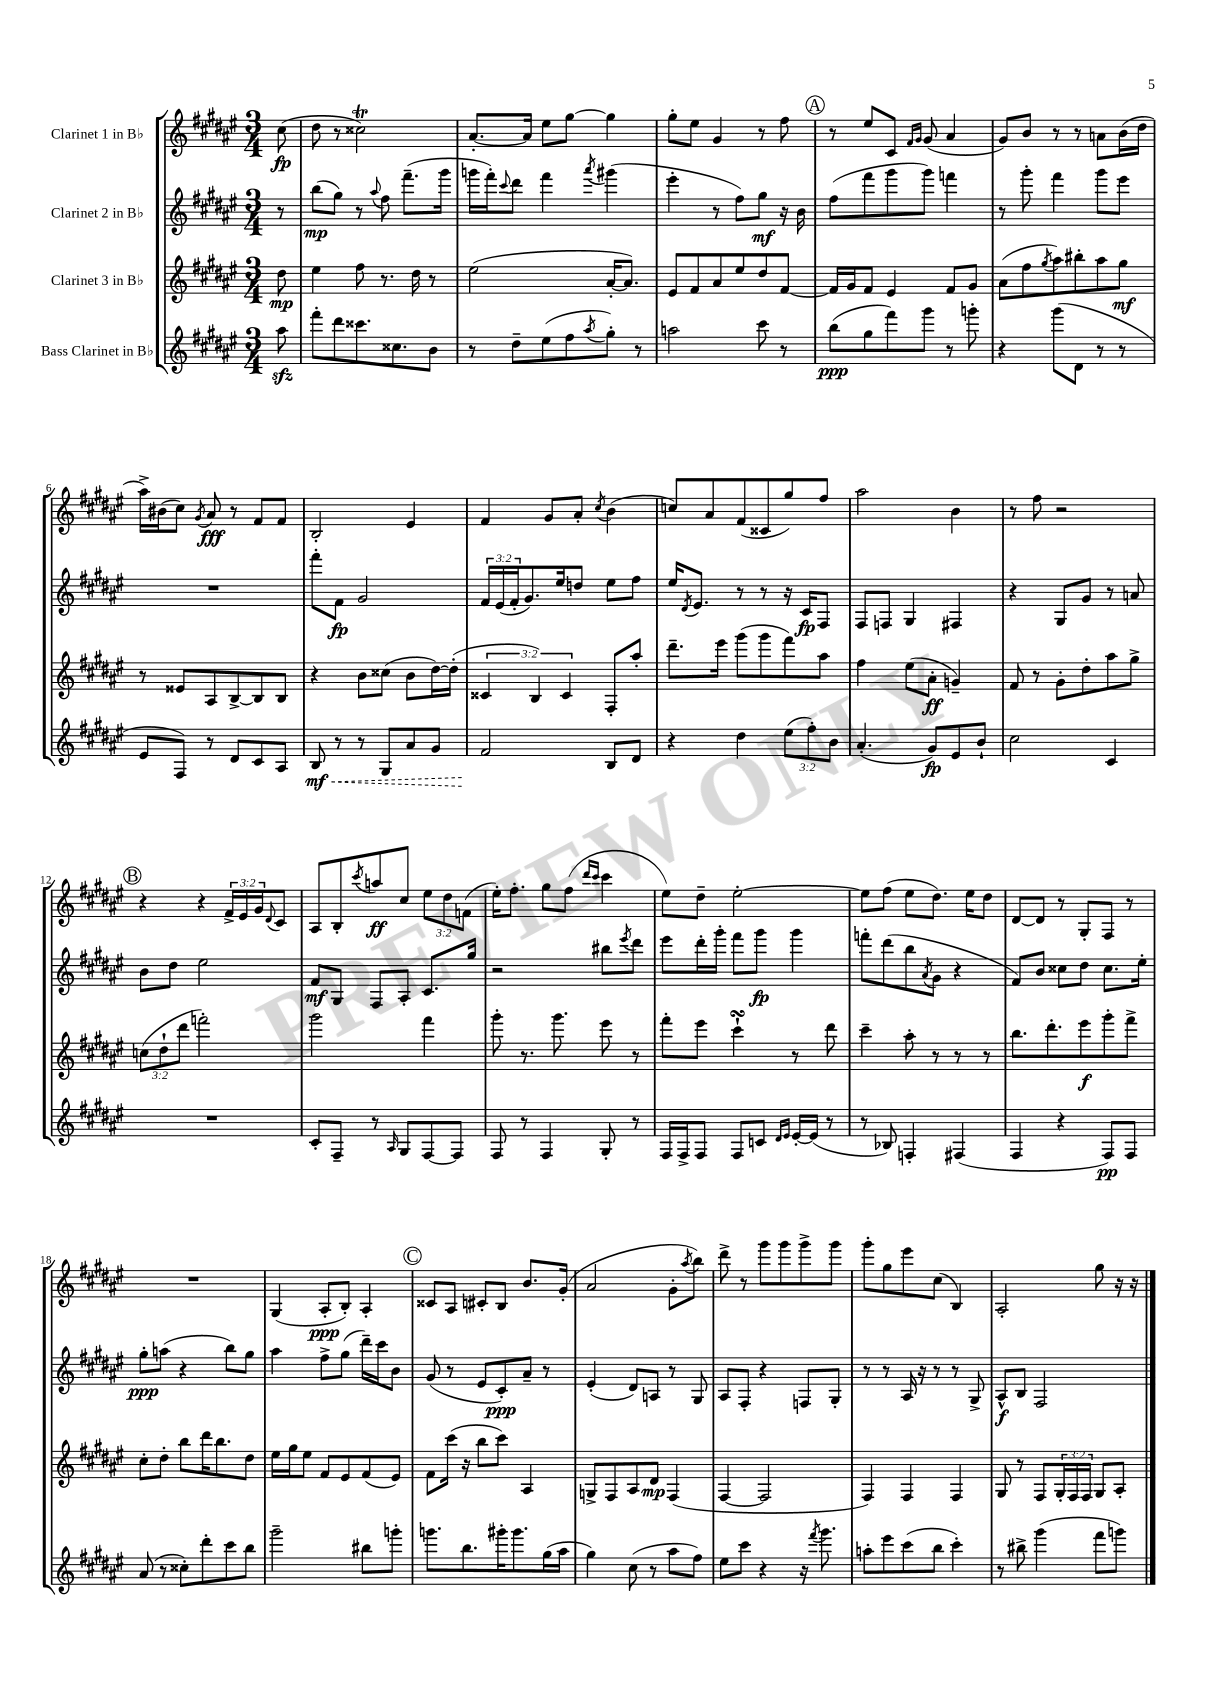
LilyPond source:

<<
\new StaffGroup <<
\new Staff = "s0" \with { instrumentName = "Clarinet 1 in Bb" } {
    \clef treble \key fis \major \numericTimeSignature \time 3/4 \override Staff.TupletNumber.text = #tuplet-number::calc-fraction-text \partial 8
    cis''8\fp( |
    dis''8 r8 cisis''2\trill) |
    ais'8.~-. ais'16 eis''8 gis''8~ gis''4 |
    gis''8-. eis''8 gis'4 r8 fis''8 |
    \mark \markup { \circle "A" } r8 eis''8 cis'8 \grace { fis'16 gis'16 } gis'8( ais'4 |
    gis'8) b'8 r8 r8 a'8 b'16( dis''16 |
    ais''16->) bis'16( cis''8) \acciaccatura { gis'8 } ais'8\fff r8 fis'8 fis'8 |
    b2-. eis'4 |
    fis'4 gis'8 ais'8-. \acciaccatura { cis''8 } b'4( |
    c''8) ais'8 fis'8( cisis'8 gis''8) fis''8 |
    ais''2 b'4 |
    r8 fis''8 r2 |
    \mark \markup { \circle "B" } r4 r4 \tuplet 3/2 { fis'16-> eis'16 gis'16 } \appoggiatura { dis'8 } cis'8 |
    ais8 b8-. \acciaccatura { cis'''8 } a''8\ff cis''8 \tuplet 3/2 { eis''8 dis''8 f'8( } |
    eis''16-.) fis''8.-. gis''8 fis''8( \grace { dis'''16 cis'''16 } cis'''4 |
    eis''8) dis''8-- eis''2~-. |
    eis''8 fis''8( eis''8 dis''8.) eis''16 dis''8 |
    dis'8~ dis'8 r8 gis8-. fis8 r8 |
    R2. |
    gis4( ais8-.\ppp b8-.) ais4-. |
    \mark \markup { \circle "C" } cisis'8 ais8 cis'8-. b8 b'8. gis'16-.( |
    ais'2 gis'8-. \acciaccatura { ais''8 } b''8) |
    dis'''8-> r8 gis'''8 gis'''8 gis'''8-> gis'''8 |
    gis'''8-. gis''8 eis'''8 cis''8( b4) |
    ais2-. gis''8 r16 r16 \bar "|." |
}
\new Staff = "s1" \with { instrumentName = "Clarinet 2 in Bb" } {
    \clef treble \key fis \major \numericTimeSignature \time 3/4 \override Staff.TupletNumber.text = #tuplet-number::calc-fraction-text \partial 8
    r8 |
    b''8\mp( gis''8) r8 \appoggiatura { ais''8 } fis''8 fis'''8.--( gis'''16 |
    g'''16 fis'''16-.) \appoggiatura { cis'''8 } dis'''8 fis'''4 \acciaccatura { ais'''8 } gis'''4( |
    eis'''4-. r8 fis''8) gis''8\mf r16 b'16 |
    \mark \markup { \circle "A" } fis''8( fis'''8 gis'''8 gis'''8) f'''4 |
    r8 gis'''8-. fis'''4 gis'''8 eis'''8 |
    R2. |
    fis'''8-. fis'8\fp gis'2 |
    \tuplet 3/2 { fis'16 eis'16( fis'16-. } gis'8.) eis''16 d''8 eis''8 fis''8 |
    eis''16 \acciaccatura { dis'8 } eis'8. r8 r8 r16 cis'16\fp fis8 |
    fis8 f8 gis4 fis4 |
    r4 gis8 gis'8 r8 a'8 |
    \mark \markup { \circle "B" } b'8 dis''8 eis''2 |
    fis'8\mf gis8 fis8 ais8-. cis'8. gis''16 |
    r2 bis''8 \acciaccatura { eis'''8 } dis'''8 |
    eis'''8 dis'''16-. gis'''16-. fis'''8 gis'''8\fp gis'''4 |
    f'''8-. dis'''8( b''8 \acciaccatura { ais'8 } gis'8 r4 |
    fis'8) b'8 cisis''8 dis''8 cisis''8. eis''16-. |
    gis''8-.\ppp a''8( r4 b''8) gis''8 |
    ais''4 fis''8-> gis''8( dis'''16--) cis'''16 b'8 |
    \mark \markup { \circle "C" } gis'8( r8 eis'8 cis'8-.\ppp) ais'8-- r8 |
    eis'4-.( dis'8) a8 r8 gis8 |
    ais8 fis8-. r4 f8 gis8-. |
    r8 r8 ais16 r16 r8 r8 gis8-> |
    ais8-^\f b8 fis2 \bar "|." |
}
\new Staff = "s2" \with { instrumentName = "Clarinet 3 in Bb" } {
    \clef treble \key fis \major \numericTimeSignature \time 3/4 \override Staff.TupletNumber.text = #tuplet-number::calc-fraction-text \partial 8
    dis''8\mp |
    eis''4 fis''8 r8. dis''16 r8 |
    eis''2( ais'16~-. ais'8.) |
    eis'8 fis'8 ais'8 eis''8 dis''8 fis'8~ |
    \mark \markup { \circle "A" } fis'16 gis'16 fis'8 eis'4 fis'8 gis'8 |
    ais'8( fis''8 \acciaccatura { gis''8 } ais''8) bis''8-. ais''8 gis''8\mf |
    r8 eisis'8 ais8 b8~-> b8 b8 |
    r4 b'8 cisis''8( b'8 dis''16~) dis''16-.( |
    \tuplet 3/2 { cisis'4 b4) cisis'4 } fis8-. ais''8-. |
    dis'''8.-- eis'''16 gis'''8( gis'''8 fis'''8) ais''8 |
    fis''4 eis''8( ais'8-.\ff g'4--) |
    fis'8 r8 gis'8-. dis''8-. ais''8 gis''8-> |
    \mark \markup { \circle "B" } \tuplet 3/2 { c''8( dis''8-! dis'''8 } f'''2-.) |
    gis'''2 fis'''4 |
    gis'''8-. r8. gis'''8. eis'''8 r8 |
    fis'''8-. eis'''8 cis'''4-!\turn r8 dis'''8 |
    cis'''4-- ais''8-. r8 r8 r8 |
    b''8. dis'''8.-. eis'''8\f gis'''8-. fis'''8-> |
    cis''8-. dis''8-. b''8 dis'''16 b''8. dis''8 |
    eis''16 gis''16 eis''8 fis'8 eis'8 fis'8( eis'8) |
    \mark \markup { \circle "C" } fis'8 cis'''16( r16 b''8 cis'''8) ais4 |
    g8-> fis8 ais8 dis'8\mp fis4( |
    fis4~ fis2 |
    fis4) fis4 fis4 |
    gis8 r8 fis8 \tuplet 3/2 { gis16-. fis16 fis16 } gis8 ais8-. \bar "|." |
}
\new Staff = "s3" \with { instrumentName = "Bass Clarinet in Bb" } {
    \clef treble \key fis \major \numericTimeSignature \time 3/4 \override Staff.TupletNumber.text = #tuplet-number::calc-fraction-text \partial 8
    ais''8\sfz |
    fis'''8-. dis'''8 cisis'''8. cisis''8. b'8 |
    r8 dis''8-- eis''8( fis''8 \acciaccatura { ais''8 } gis''8-.) r8 |
    a''2 cis'''8 r8 |
    \mark \markup { \circle "A" } b''8\ppp( gis''8 fis'''8) gis'''8 r8 g'''8-. |
    r4 gis'''8( dis'8 r8 r8 |
    eis'8 fis8) r8 dis'8 cis'8 ais8 |
    \once \override Hairpin.style = #'dashed-line b8\mf\< r8 r8 gis8 ais'8 gis'8 |
    fis'2\! b8 dis'8 |
    r4 dis''4 \tuplet 3/2 { eis''8( fis''8-.) b'8 } |
    ais'4.-.( gis'8\fp) eis'8 b'8-! |
    cis''2 cis'4 |
    \mark \markup { \circle "B" } R2. |
    cis'8-. fis8-- r8 \grace { ais16 } gis8 fis8~ fis8 |
    fis8 r8 fis4 gis8-. r8 |
    fis16 fis16-> fis8 fis8 c'8 \grace { dis'16 eis'16 } eis'16~-. eis'16( r8 |
    r8 bes8) f4-. fis4( |
    fis4 r4 fis8\pp) fis8 |
    ais'8( r8 cisis''8-.) dis'''8-. cis'''8 b''8 |
    gis'''2-- bis''8 g'''8-. |
    \mark \markup { \circle "C" } g'''8. b''8. gis'''16-. gis'''8. gis''16( ais''16 |
    gis''4) cis''8( r8 ais''8 fis''8) |
    eis''8 cis'''8 r4 r16 \acciaccatura { fis'''8 } gis'''8. |
    a''8-. eis'''8 cis'''8( b''8 cis'''4-.) |
    r8 bis''8-> gis'''4( fis'''8 g'''8) \bar "|." |
}
>>
>>
